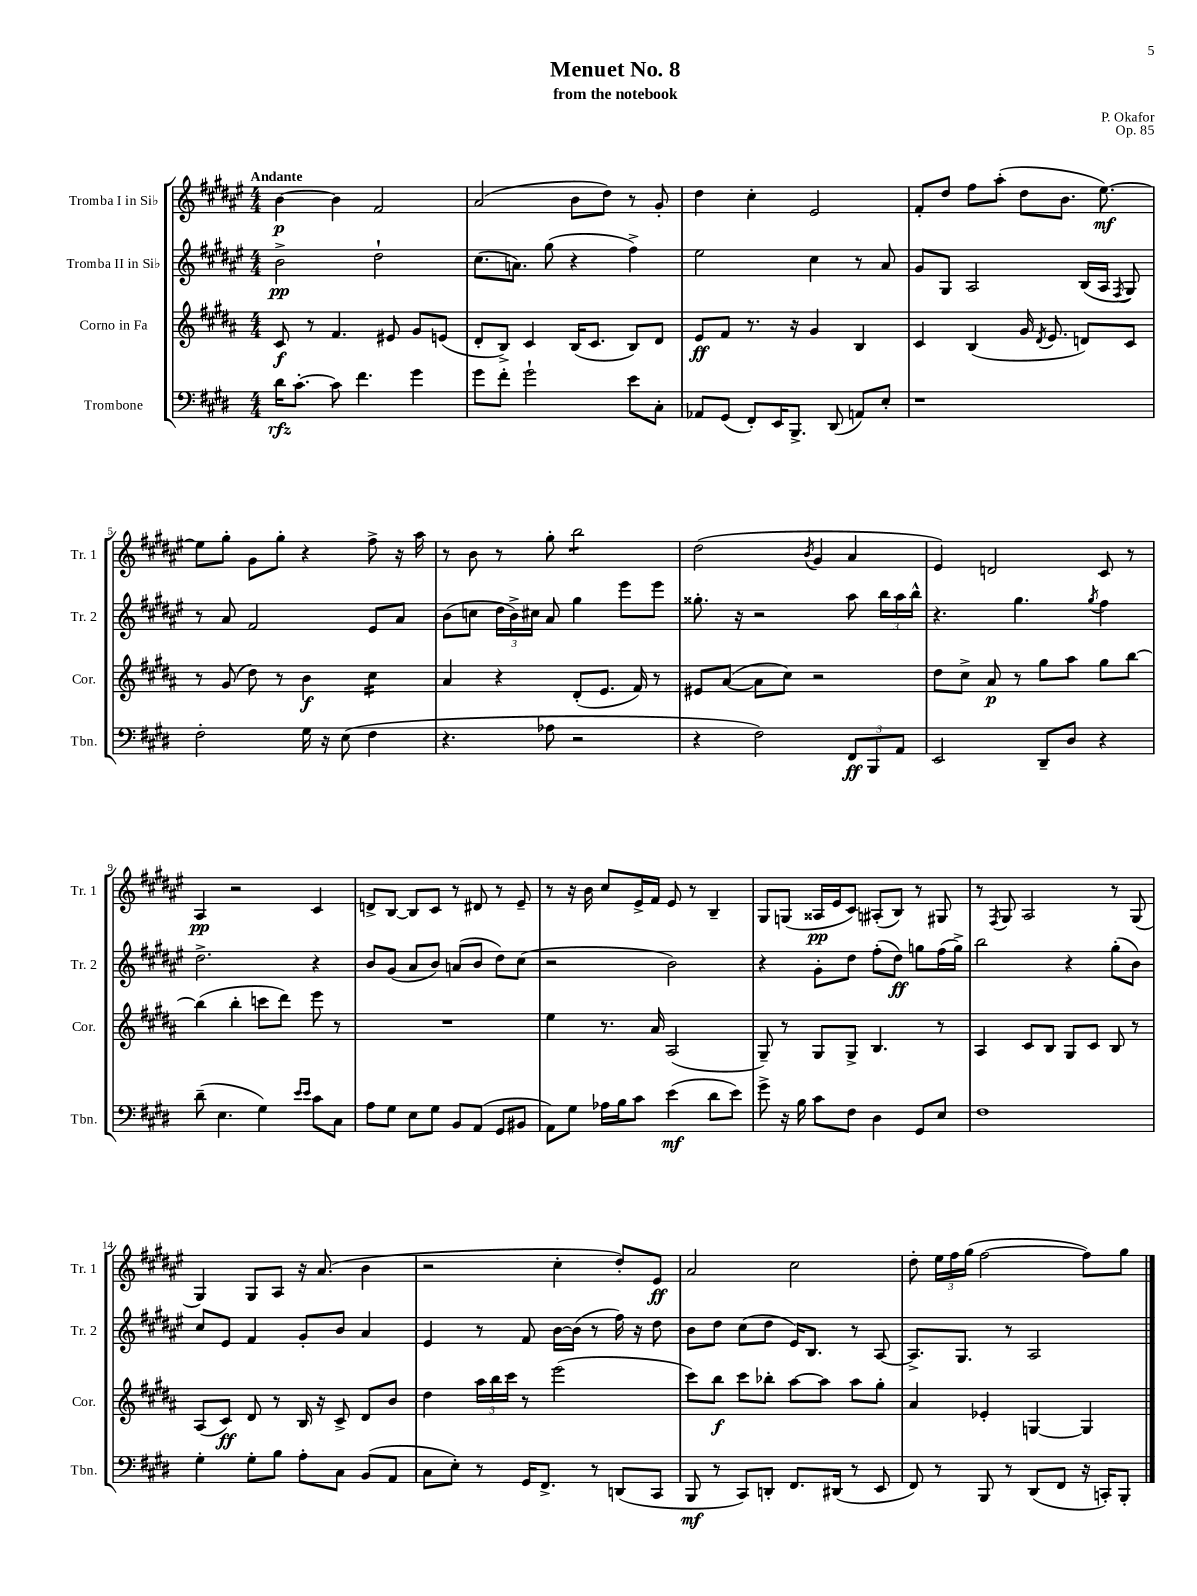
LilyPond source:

\header { title = "Menuet No. 8" composer = "P. Okafor" subtitle = "from the notebook" opus = "Op. 85" }
<<
\new StaffGroup <<
\new Staff = "s0" \with { instrumentName = "Tromba I in Sib" shortInstrumentName = "Tr. 1" } {
    \clef treble \key fis \major \numericTimeSignature \time 4/4 \tempo "Andante"
    \autoBeamOff b'4~\p b'4 fis'2 |
    ais'2( b'8[ dis''8]) r8 gis'8-. |
    dis''4 cis''4-. eis'2 |
    fis'8[-. dis''8] fis''8[ ais''8]-.( dis''8[ b'8.] eis''8.~\mf) |
    eis''8[ gis''8]-. gis'8[ gis''8]-. r4 fis''8-> r16 ais''16 |
    r8 b'8 r8 gis''8-. b''2:8 |
    dis''2( \acciaccatura { b'8 } gis'4 ais'4 |
    eis'4) d'2 cis'8 r8 |
    ais4\pp r2 cis'4 |
    d'8[-> b8]~ b8[ cis'8] r8 dis'8 r8 eis'8-- |
    r8 r16 b'16 cis''8[ eis'16-> fis'16] eis'8 r8 b4-- |
    gis8[ g8]( aisis16[\pp eis'16 cis'8]) ais8[-.( b8]) r8 gis8 |
    r8 \acciaccatura { fis8 } gis8 ais2 r8 gis8( |
    gis4) gis8[ ais8] r16 ais'8.( b'4 |
    r2 cis''4-. dis''8[-.) eis'8]\ff |
    ais'2 cis''2 |
    dis''8-. \tuplet 3/2 { eis''16[ fis''16 gis''16]( } fis''2~ fis''8[) gis''8] \bar "|." |
}
\new Staff = "s1" \with { instrumentName = "Tromba II in Sib" shortInstrumentName = "Tr. 2" } {
    \clef treble \key fis \major \numericTimeSignature \time 4/4
    \autoBeamOff b'2->\pp dis''2-! |
    cis''8.[( a'8.]) gis''8( r4 fis''4->) |
    eis''2 cis''4 r8 ais'8 |
    gis'8[ gis8] ais2 b16[( ais16] \acciaccatura { fis8 } gis8) |
    r8 ais'8 fis'2 eis'8[ ais'8] |
    b'8[( c''8] \tuplet 3/2 { dis''16[ b'16->) cis''16] } ais'8 gis''4 eis'''8[ eis'''8] |
    gisis''8.-. r16 r2 ais''8 \tuplet 3/2 { b''16[ ais''16 b''16]-^ } |
    r4. gis''4. \acciaccatura { gis''8 } fis''4 |
    dis''2.-> r4 |
    b'8[ gis'8]( ais'8[ b'8]) a'8[( b'8] dis''8[) cis''8]( |
    r2 b'2) |
    r4 gis'8[-. dis''8] fis''8[-.( dis''8]\ff) g''8[ fis''16( g''16]->) |
    b''2 r4 gis''8[-.( b'8]) |
    cis''8[ eis'8] fis'4 gis'8[-. b'8] ais'4 |
    eis'4 r8 fis'8 b'16[~ b'16]( r8 fis''16) r16 dis''8 |
    b'8[ dis''8] cis''8[( dis''8] eis'16[) b8.] r8 ais8~ |
    ais8.[-> gis8.] r8 ais2 \bar "|." |
}
\new Staff = "s2" \with { instrumentName = "Corno in Fa" shortInstrumentName = "Cor." } {
    \clef treble \key b \major \numericTimeSignature \time 4/4
    \autoBeamOff cis'8\f r8 fis'4. eis'8 gis'8[ e'8]( |
    dis'8[-. b8]->) cis'4 b16[( cis'8.] b8[) dis'8] |
    e'8[\ff fis'8] r8. r16 gis'4 b4 |
    cis'4 b4( gis'16 \acciaccatura { dis'8 } e'8. d'8[) cis'8] |
    r8 gis'8( dis''8) r8 b'4\f cis''4:16 |
    ais'4 r4 dis'8[-.( e'8.] fis'16) r8 |
    eis'8[ ais'8]~( ais'8[ cis''8]) r2 |
    dis''8[ cis''8]-> ais'8\p r8 gis''8[ ais''8] gis''8[ b''8]~ |
    b''4( b''4-. c'''8[ dis'''8]) e'''8 r8 |
    R1 |
    e''4 r8. ais'16 ais2( |
    gis8--) r8 gis8[ gis8]-> b4. r8 |
    ais4 cis'8[ b8] gis8[ cis'8] b8 r8 |
    ais8[( cis'8]\ff) dis'8 r8 b16 r16 cis'8-> dis'8[ b'8] |
    dis''4 \tuplet 3/2 { ais''16[ b''16 cis'''16] } r8 e'''2( |
    cis'''8[) b''8]\f cis'''8[ bes''8]-. ais''8[~ ais''8] ais''8[ gis''8]-. |
    ais'4 ees'4-. g4~ g4 \bar "|." |
}
\new Staff = "s3" \with { instrumentName = "Trombone" shortInstrumentName = "Tbn." } {
    \clef bass \key e \major \numericTimeSignature \time 4/4
    \autoBeamOff dis'16[\rfz cis'8.]~-. cis'8 fis'4. gis'4 |
    gis'8[ fis'8]-. gis'2-! e'8[ cis8]-. |
    aes,8[ gis,8]( fis,8[-.) e,16 b,,8.]-> dis,8( a,8[) e8]-. |
    r1 |
    fis2-. gis16 r16 e8( fis4 |
    r4. aes8 r2 |
    r4 fis2) \tuplet 3/2 { fis,8[\ff b,,8 a,8] } |
    e,2 dis,8[-- dis8] r4 |
    dis'8--( e4. gis4) \grace { e'16[ e'16] } cis'8[ cis8] |
    a8[ gis8] e8[ gis8] b,8[ a,8]( gis,8[ bis,8] |
    a,8[) gis8] aes16[ b16 cis'8] e'4\mf( dis'8[ e'8]) |
    gis'8-> r16 b16 cis'8[ fis8] dis4 gis,8[ e8] |
    fis1 |
    gis4-. gis8[-. b8] a8[-. cis8] b,8[( a,8] |
    cis8[ e8]-.) r8 gis,16[ fis,8.]-> r8 d,8[( cis,8] |
    b,,8\mf r8 cis,8[) d,8]-. fis,8.[ dis,16]( r8 e,8 |
    fis,8) r8 b,,8 r8 dis,8[( fis,8] r16 c,16[-.) b,,8]-. \bar "|." |
}
>>
>>
